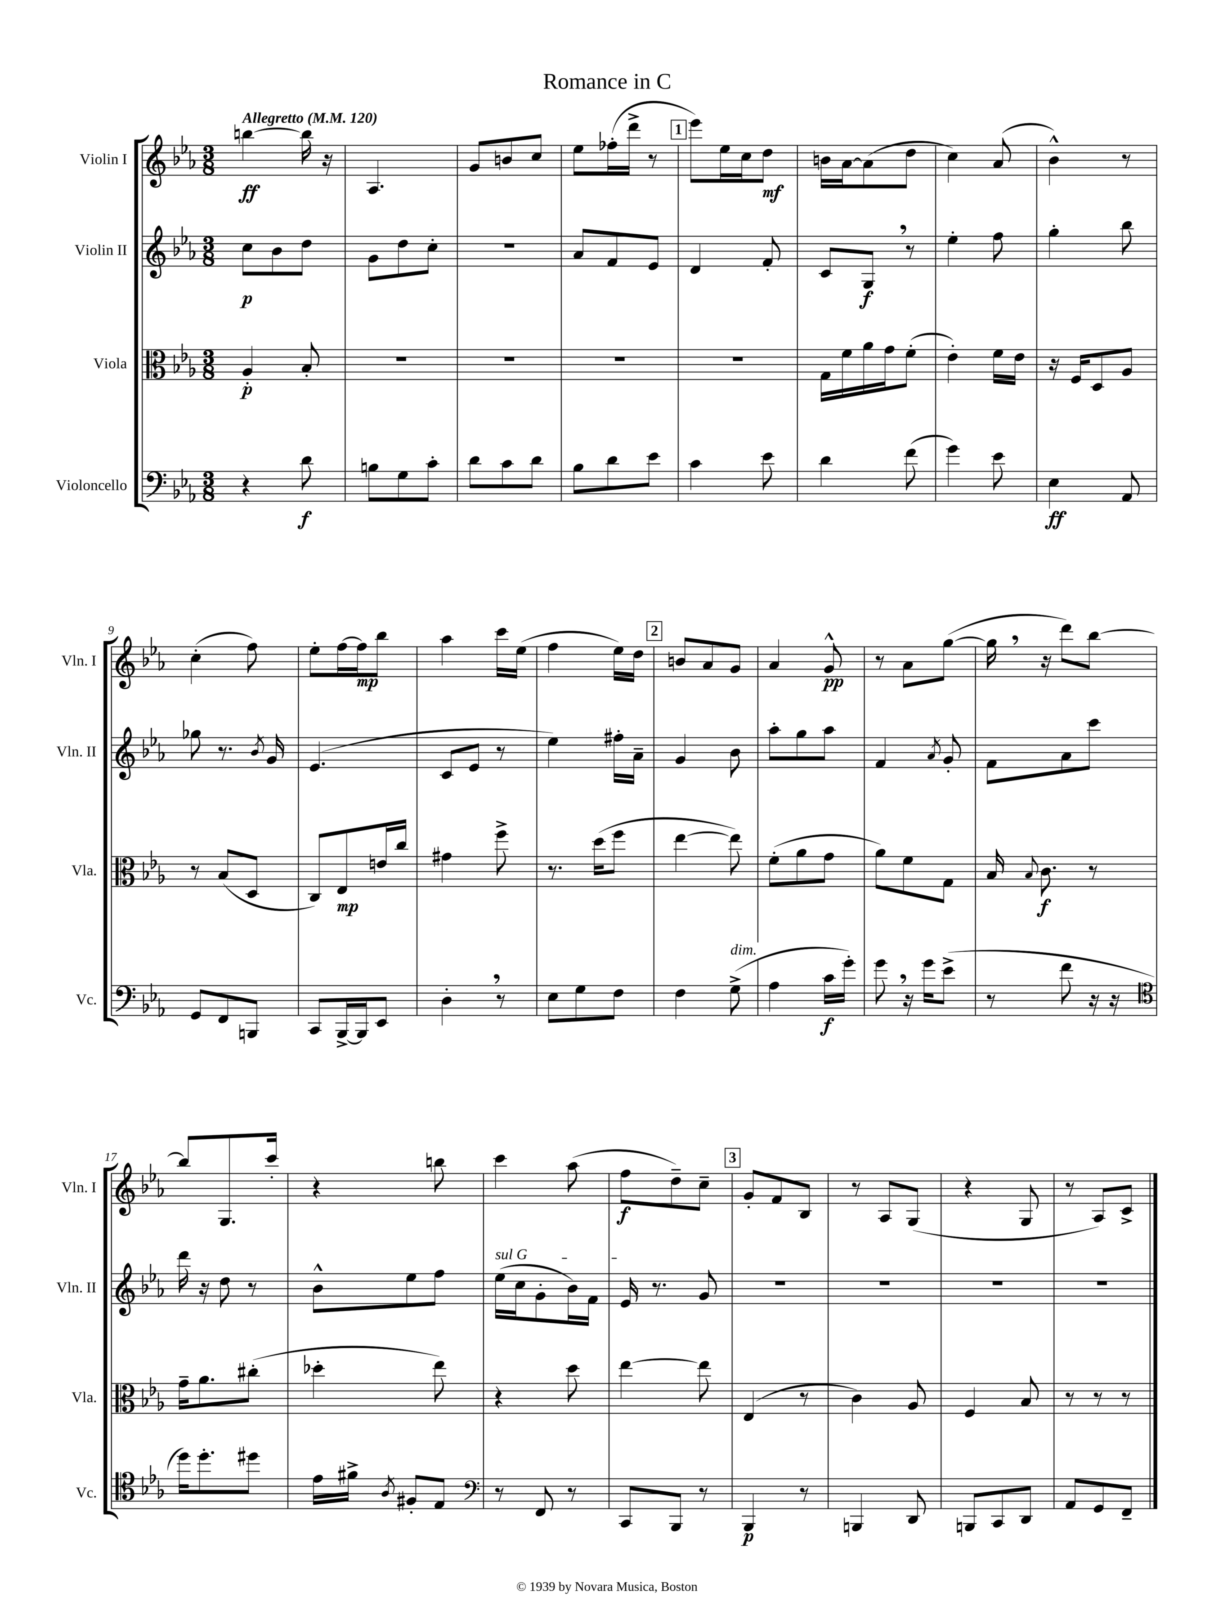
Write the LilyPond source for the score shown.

\header { title = "Romance in C" }
<<
\new StaffGroup <<
\new Staff = "s0" \with { instrumentName = "Violin I" shortInstrumentName = "Vln. I" } {
    \clef treble \key ees \major \numericTimeSignature \time 3/8 \tempo "Allegretto" 4 = 120
    \autoBeamOff b''4~\ff b''16 r16 |
    aes4. |
    g'8[ b'8 c''8] |
    ees''8[ fes''16-.( d'''16]-> r8 |
    \mark \markup { \box "1" } ees'''8[) ees''16 c''16 d''8]\mf |
    b'16[ aes'16~ aes'8( d''8] |
    c''4) aes'8( |
    bes'4-^) r8 |
    c''4-.( f''8) |
    ees''8[-. f''16~ f''16\mp bes''8] |
    aes''4 c'''16[ ees''16]( |
    f''4 ees''16[) d''16] |
    \mark \markup { \box "2" } b'8[ aes'8 g'8] |
    aes'4 g'8-^\pp |
    r8 aes'8[ g''8]~( |
    g''16 \breathe r16 d'''8[) bes''8]~ |
    bes''8[ g8. c'''16]-. |
    r4 b''8 |
    c'''4 aes''8( |
    f''8[\f d''8--) c''8]-- |
    \mark \markup { \box "3" } g'8[-. f'8 bes8] |
    r8 aes8[ g8]( |
    r4 g8 |
    r8 aes8[) c'8]-> \bar "|." |
}
\new Staff = "s1" \with { instrumentName = "Violin II" shortInstrumentName = "Vln. II" } {
    \clef treble \key ees \major \numericTimeSignature \time 3/8
    \autoBeamOff c''8[\p bes'8 d''8] |
    g'8[ d''8 c''8]-. |
    R4. |
    aes'8[ f'8 ees'8] |
    \mark \markup { \box "1" } d'4 f'8-. |
    c'8[ g8]\f \breathe r8 |
    ees''4-. f''8 |
    g''4-. bes''8 |
    ges''8 r8. \acciaccatura { bes'8 } g'16 |
    ees'4.( |
    c'8[ ees'8] r8 |
    ees''4) fis''16[-. aes'16]-- |
    \mark \markup { \box "2" } g'4 bes'8 |
    aes''8[-. g''8 aes''8] |
    f'4 \acciaccatura { aes'8 } g'8-. |
    f'8[ aes'8 c'''8] |
    d'''16 r16 d''8 r8 |
    bes'8[-^ ees''8 f''8] |
    \once \override TextSpanner.bound-details.left.text = \markup { \italic "sul G" } ees''16[\startTextSpan( c''16 g'8-. bes'16) f'16] |
    ees'16\stopTextSpan r8. g'8 |
    \mark \markup { \box "3" } R4. |
    R4. |
    R4. |
    R4. \bar "|." |
}
\new Staff = "s2" \with { instrumentName = "Viola" shortInstrumentName = "Vla." } {
    \clef alto \key ees \major \numericTimeSignature \time 3/8
    \autoBeamOff aes4-.\p bes8-. |
    R4. |
    R4. |
    R4. |
    \mark \markup { \box "1" } R4. |
    g16[ f'16 aes'16 g'16 f'8]-.( |
    ees'4-.) f'16[ ees'16] |
    r16 f16[ d8 aes8] |
    r8 bes8[( d8] |
    c8[) ees8\mp e'16 c''16] |
    gis'4 f''8-> |
    r8. d''16[( f''8] |
    \mark \markup { \box "2" } ees''4~ ees''8) |
    f'8[-.( aes'8 g'8] |
    aes'8[) f'8 g8] |
    bes16 \appoggiatura { bes8 } c'8.\f r8 |
    g'16[-- aes'8. cis''8]-.( |
    des''4-. ees''8) |
    r4 d''8 |
    ees''4~ ees''8 |
    \mark \markup { \box "3" } ees4( r8 |
    c'4) aes8 |
    f4 bes8 |
    r8 r8 r8 \bar "|." |
}
\new Staff = "s3" \with { instrumentName = "Violoncello" shortInstrumentName = "Vc." } {
    \clef bass \key ees \major \numericTimeSignature \time 3/8
    \autoBeamOff r4 d'8\f |
    b8[ g8 c'8]-. |
    d'8[ c'8 d'8] |
    bes8[ d'8 ees'8] |
    \mark \markup { \box "1" } c'4 ees'8 |
    d'4 f'8( |
    g'4) ees'8 |
    ees4\ff aes,8 |
    g,8[ f,8 b,,8] |
    c,8[ bes,,16~-> bes,,16 ees,8] |
    d4-. \breathe r8 |
    ees8[ g8 f8] |
    \mark \markup { \box "2" } f4 g8->^\markup { \italic "dim." }( |
    aes4 c'16[\f g'16]-.) |
    g'8 \breathe r16 g'16[ ees'8]->( |
    r8 f'8 r16 r16 |
    \clef tenor d''16[) d''8.-. dis''8] |
    ees'16[ fis'16]-> \acciaccatura { aes8 } fis8[-. ees8] |
    \clef bass r8 f,8 r8 |
    c,8[ bes,,8] r8 |
    \mark \markup { \box "3" } bes,,4\p r8 |
    b,,4 d,8 |
    b,,8[ c,8 d,8] |
    aes,8[ g,8 f,8]-- \bar "|." |
}
>>
>>
